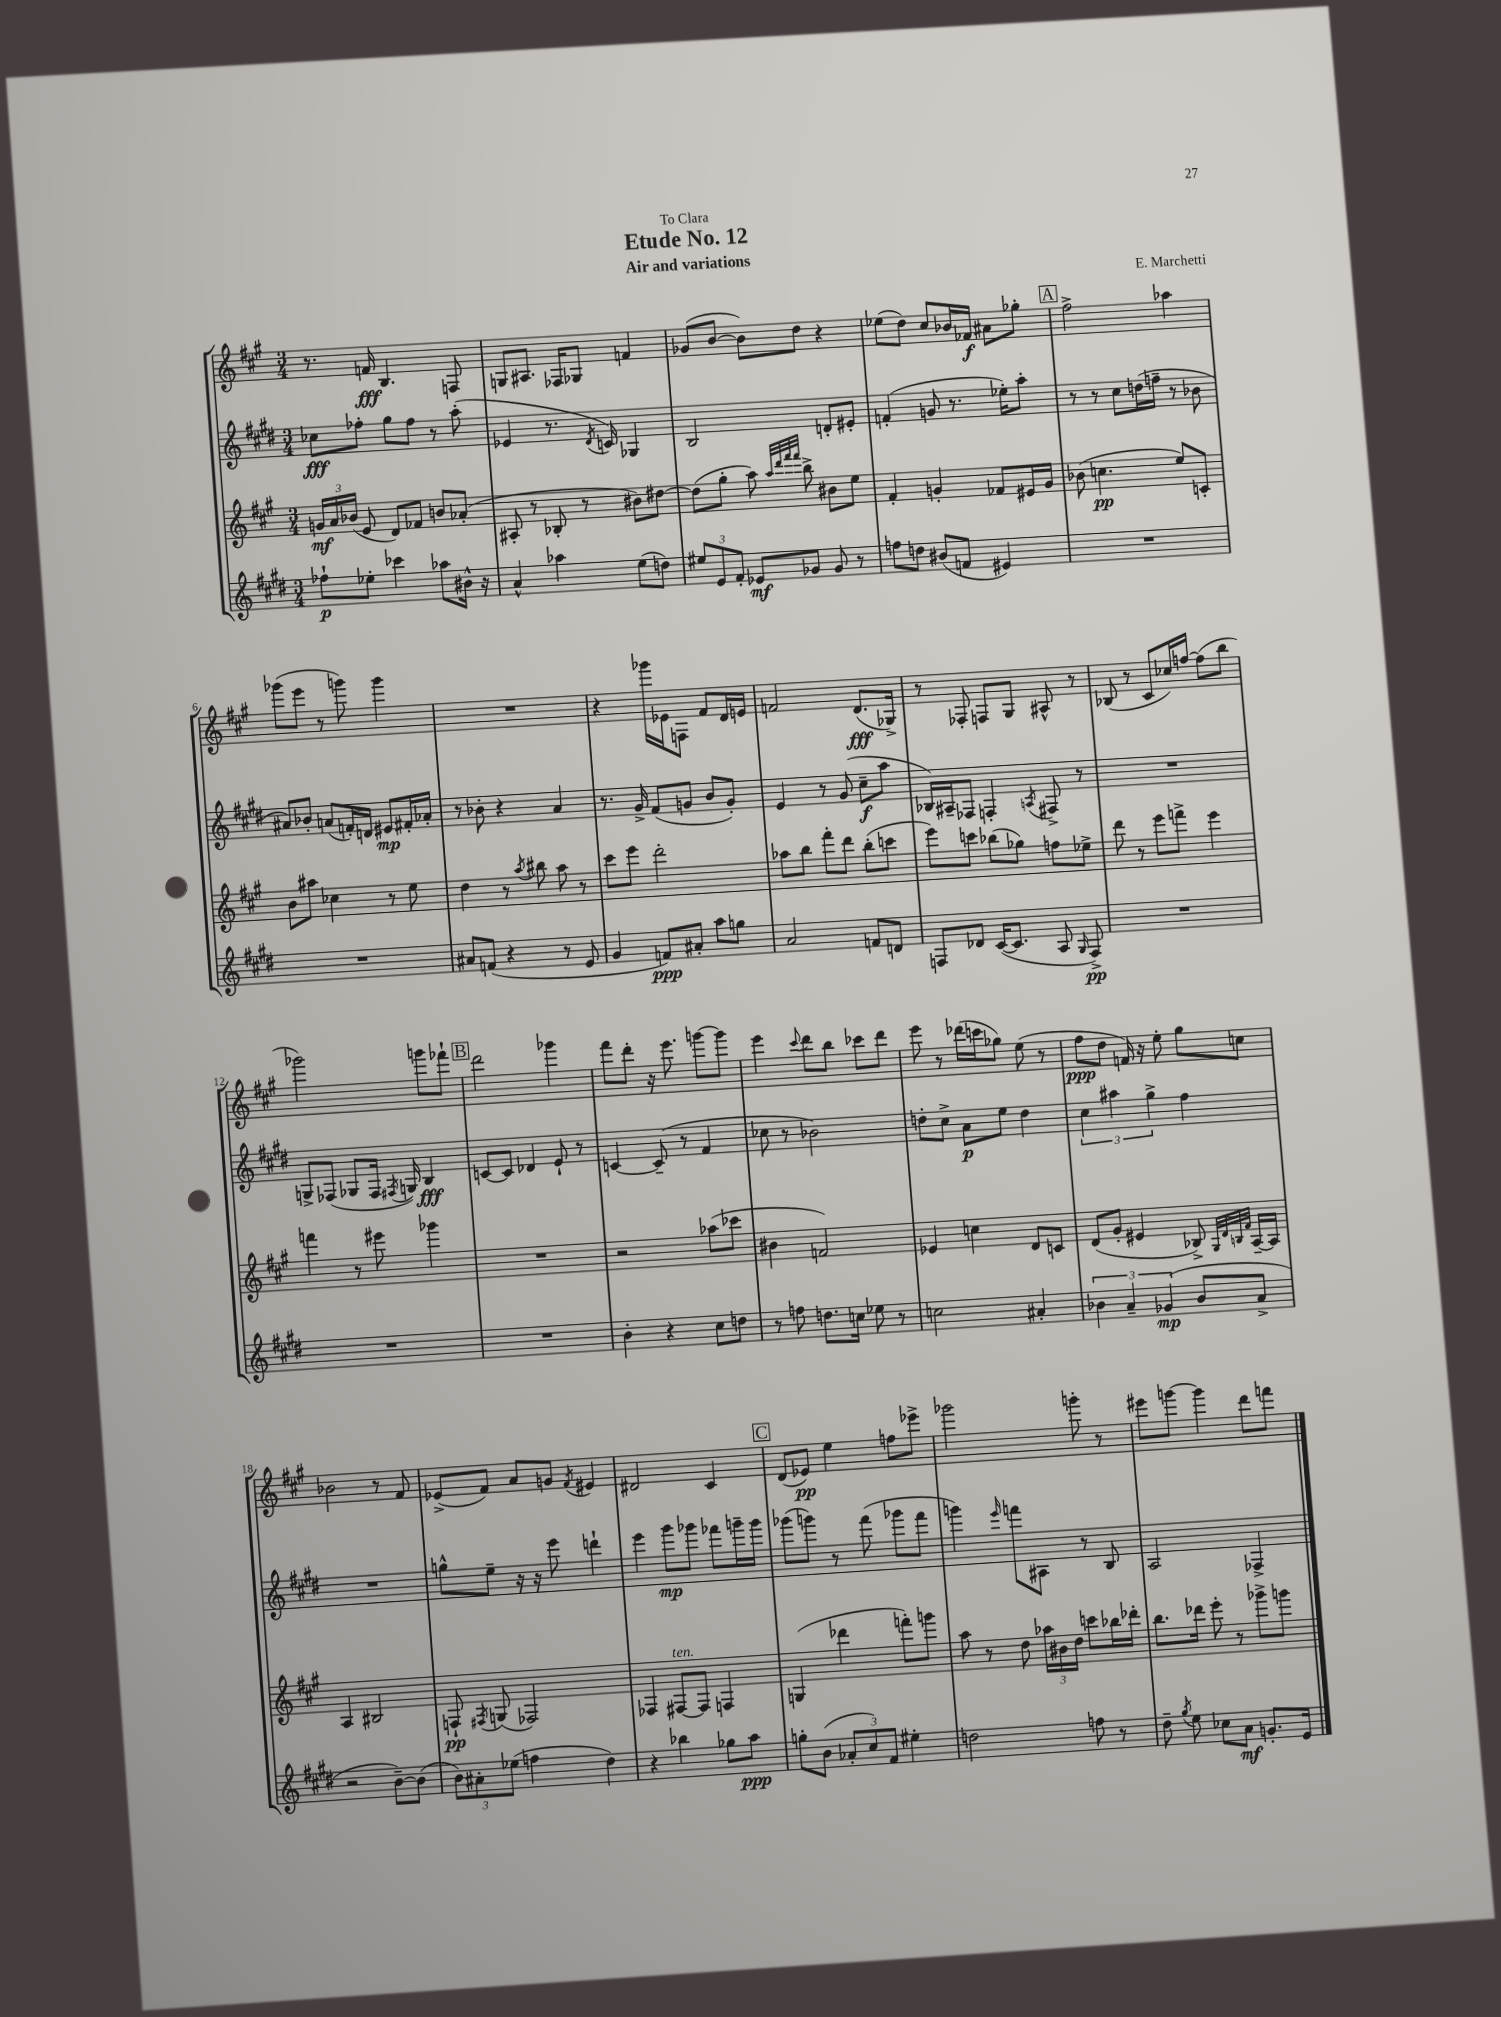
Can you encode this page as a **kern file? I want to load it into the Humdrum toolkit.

**kern	**kern	**kern	**kern
*staff4	*staff3	*staff2	*staff1
*clefG2	*clefG2	*clefG2	*clefG2
*k[f#c#g#d#]	*k[f#c#g#]	*k[f#c#g#d#]	*k[f#c#g#]
*M3/4	*M3/4	*M3/4	*M3/4
8ff-`	24g	8cc-	8.r
.	24a	.	.
.	(24b-	.	.
8ee-'	8e	8ff-'	.
.	.	.	16f
4ccc-	8d)	8gg#	4.B
.	8f-	8ff-	.
8aa-	8b	8r	.
16b#^^	(8a-'	(8aa'	8F
16r	.	.	.
=	=	=	=
4a^^	8A#'	4e-	8G
.	8r	.	8.A#
4aa-	8B-'	8.r	.
.	.	.	16F-
.	8r	.	8G-
.	.	8qd#	.
.	.	16c)	.
(8ee	8b#)	4G-	4f
8dd)	[8dd#	.	.
=	=	=	=
12ee#	(8dd#]	2B	(8g-
12e	.	.	.
.	8gg#'	.	[8b
12f#'	.	.	.
8e-	8aa)	.	8b])
.	32qqaa	.	.
.	32qqddd	.	.
.	32qqfff#	.	.
.	32qqfff#	.	.
8g-	8bb^	.	8dd
8g-	8b#	8d'	4r
8r	8ee	8e#'	.
=	=	=	=
8ff	4f#'	(4f'	(8ee-
8dd	.	.	8dd)
(8b#	4g'	8g	8cc#
8f	.	8.r	16b-
.	.	.	16f-
4e#)	8f-	.	8a#
.	.	16ee-')	.
.	16e#	8aa'	8gg-'
.	16g	.	.
=	=	=	=
2.r	(8b-	8r	2ff#^
.	4.cc	8r	.
.	.	8cc#	.
.	.	(16dd	.
.	.	16ff~	.
.	8ee)	8r	4aa-
.	8c'	8b-	.
=	=	=	=
2.r	8b	8a#)	(8ggg-
.	8aa#	8b-'	8eee
.	4cc-	(8a	8r
.	.	16f')	8ggg)
.	.	16d	.
.	8r	8e#	4ggg
.	8ee	16f#'	.
.	.	16a-'	.
=	=	=	=
8a#	4dd	8r	2.r
(8f	.	8b-'	.
4r	8r	4r	.
.	8qaa	.	.
.	8bb#	.	.
8r	8aa	4a	.
8e	8r	.	.
=	=	=	=
4g#	8ccc#	8.r	4r
.	8eee	.	.
.	.	16g#^	.
8f)	2ddd'	(8f#	16ggg-
.	.	.	16e-
8a#'	.	8g	8F
8aa	.	8b	8f#
8gg	.	8g')	16d
.	.	.	16e
=	=	=	=
2a	8aa-	4e	2f
.	8bb	.	.
.	8fff#'	8r	.
.	8ddd	(8g#	.
8f	(8bb'	8cc#~	(8.d
8d	8ccc	8aa	.
.	.	.	16G-^)
=	=	=	=
8F	8eee)	16B-)	8r
.	.	16A#~	.
8d-	8ccc	8F-	8F-'
([16c#	(8bb-	4F'	8F
8.c#]	.	.	.
.	8gg-)	.	8G#
.	.	8qA	.
8A	8ff	8F#^	8A#^^
16qqG#	.	.	.
8F^)	8ee-^	8r	8r
=	=	=	=
2.r	8ddd	2.r	(8B-
.	8r	.	8r
.	8eee	.	8c#
.	8fff^	.	16cc-)
.	.	.	[16ff
.	4eee	.	(8ff]
.	.	.	8bb
=	=	=	=
2.r	4fff	8G^	2ggg-)
.	.	(8F-	.
.	8r	8G-	.
.	8eee#	16F-	.
.	.	8qF#	.
.	.	16G)	.
.	4ggg-	4B	8ggg
.	.	.	8fff-`
=	=	=	=
2.r	2.r	[8c	2ddd
.	.	8c]	.
.	.	4d-	.
.	.	8e`	4ggg-
.	.	8r	.
=	=	=	=
4b'	2r	[4c	8fff#
.	.	.	8ddd'
4r	.	(8c~]	16r
.	.	.	8.eee
.	.	8r	.
8cc#	(8aa-	4f#	[8ggg
8dd	8ccc-	.	8ggg]
=	=	=	=
8r	4b#	8cc-	4eee
8ff	.	8r	.
.	.	.	8qqccc#
8.dd	2f)	2b-)	8ddd
.	.	.	8bb
16cc	.	.	.
8ee-	.	.	8ccc-
8r	.	.	8ddd
=	=	=	=
2cc	4e-	8dd'	8eee
.	.	8cc#^	8r
.	4cc	8a	(16ddd-
.	.	.	16ccc
.	.	8ee	8gg-)
4a#'	8d	4dd	(8ee
.	8c	.	8r
=	=	=	=
6b-	(8d	6cc#	8ff#
.	8g#'	.	8dd
6a~	.	6aa#	.
.	4e#	.	16f)
.	.	.	16r
(6g-	.	6gg#^	.
.	.	.	8ee'
8b-	8B-^)	4ff#	8gg#
.	32qqG#	.	.
.	32qqd	.	.
.	32qqB	.	.
.	32qqf#	.	.
8a^	[16A~	.	8cc
.	16A]	.	.
=	=	=	=
2r	4A	2.r	2b-
.	2B#	.	.
[8b~)	.	.	8r
(8b]	.	.	8f#
=	=	=	=
12b)	8F`	8gg^^	(8e-^
12a#'	.	.	.
.	8qF#	.	.
.	(8G	8ee~	8f#)
(12ee-	.	.	.
4ff	2F-)	16r	8a
.	.	16r	.
.	.	8eee	8g
.	.	.	8qf#
4dd#)	.	4ddd`	4e#
=	=	=	=
4r	4F-	4eee	2d#
4bb-	[8F#	8ggg#	.
.	8F#]	8ggg-	.
8gg-	4F	8fff-	4c#
8aa	.	16ggg~	.
.	.	16ggg	.
=	=	=	=
8gg'	(4G	(8ggg-	(8d
(8b	.	8ggg)	8e-)
12a-'	4ddd-	8r	4ee
12cc#)	.	.	.
.	.	(8fff#	.
12f#	.	.	.
4ee#'	8fff')	8ggg-	8ff
.	8ggg	8fff#	8eee-^
=	=	=	=
2dd	8aa	4ggg)	2ggg-
.	8r	.	.
.	.	16qqeee	.
.	8dd	8fff	.
.	24aa-	8A#	.
.	24b#	.	.
.	24dd	.	.
8ff	8ccc	8r	8ggg'
8r	16bb-	8B	8r
.	16ddd-'	.	.
=	=	=	=
8dd#~	8.bb	2A	8eee#
8qgg#	.	.	.
8ee	.	.	[8ggg
.	16ddd-	.	.
8cc-	8eee'	.	4ggg]
8a	8r	.	.
8.g'	8ggg-^	4F-^	8ddd
.	8ggg	.	8fff
16e	.	.	.
==	==	==	==
*-	*-	*-	*-
